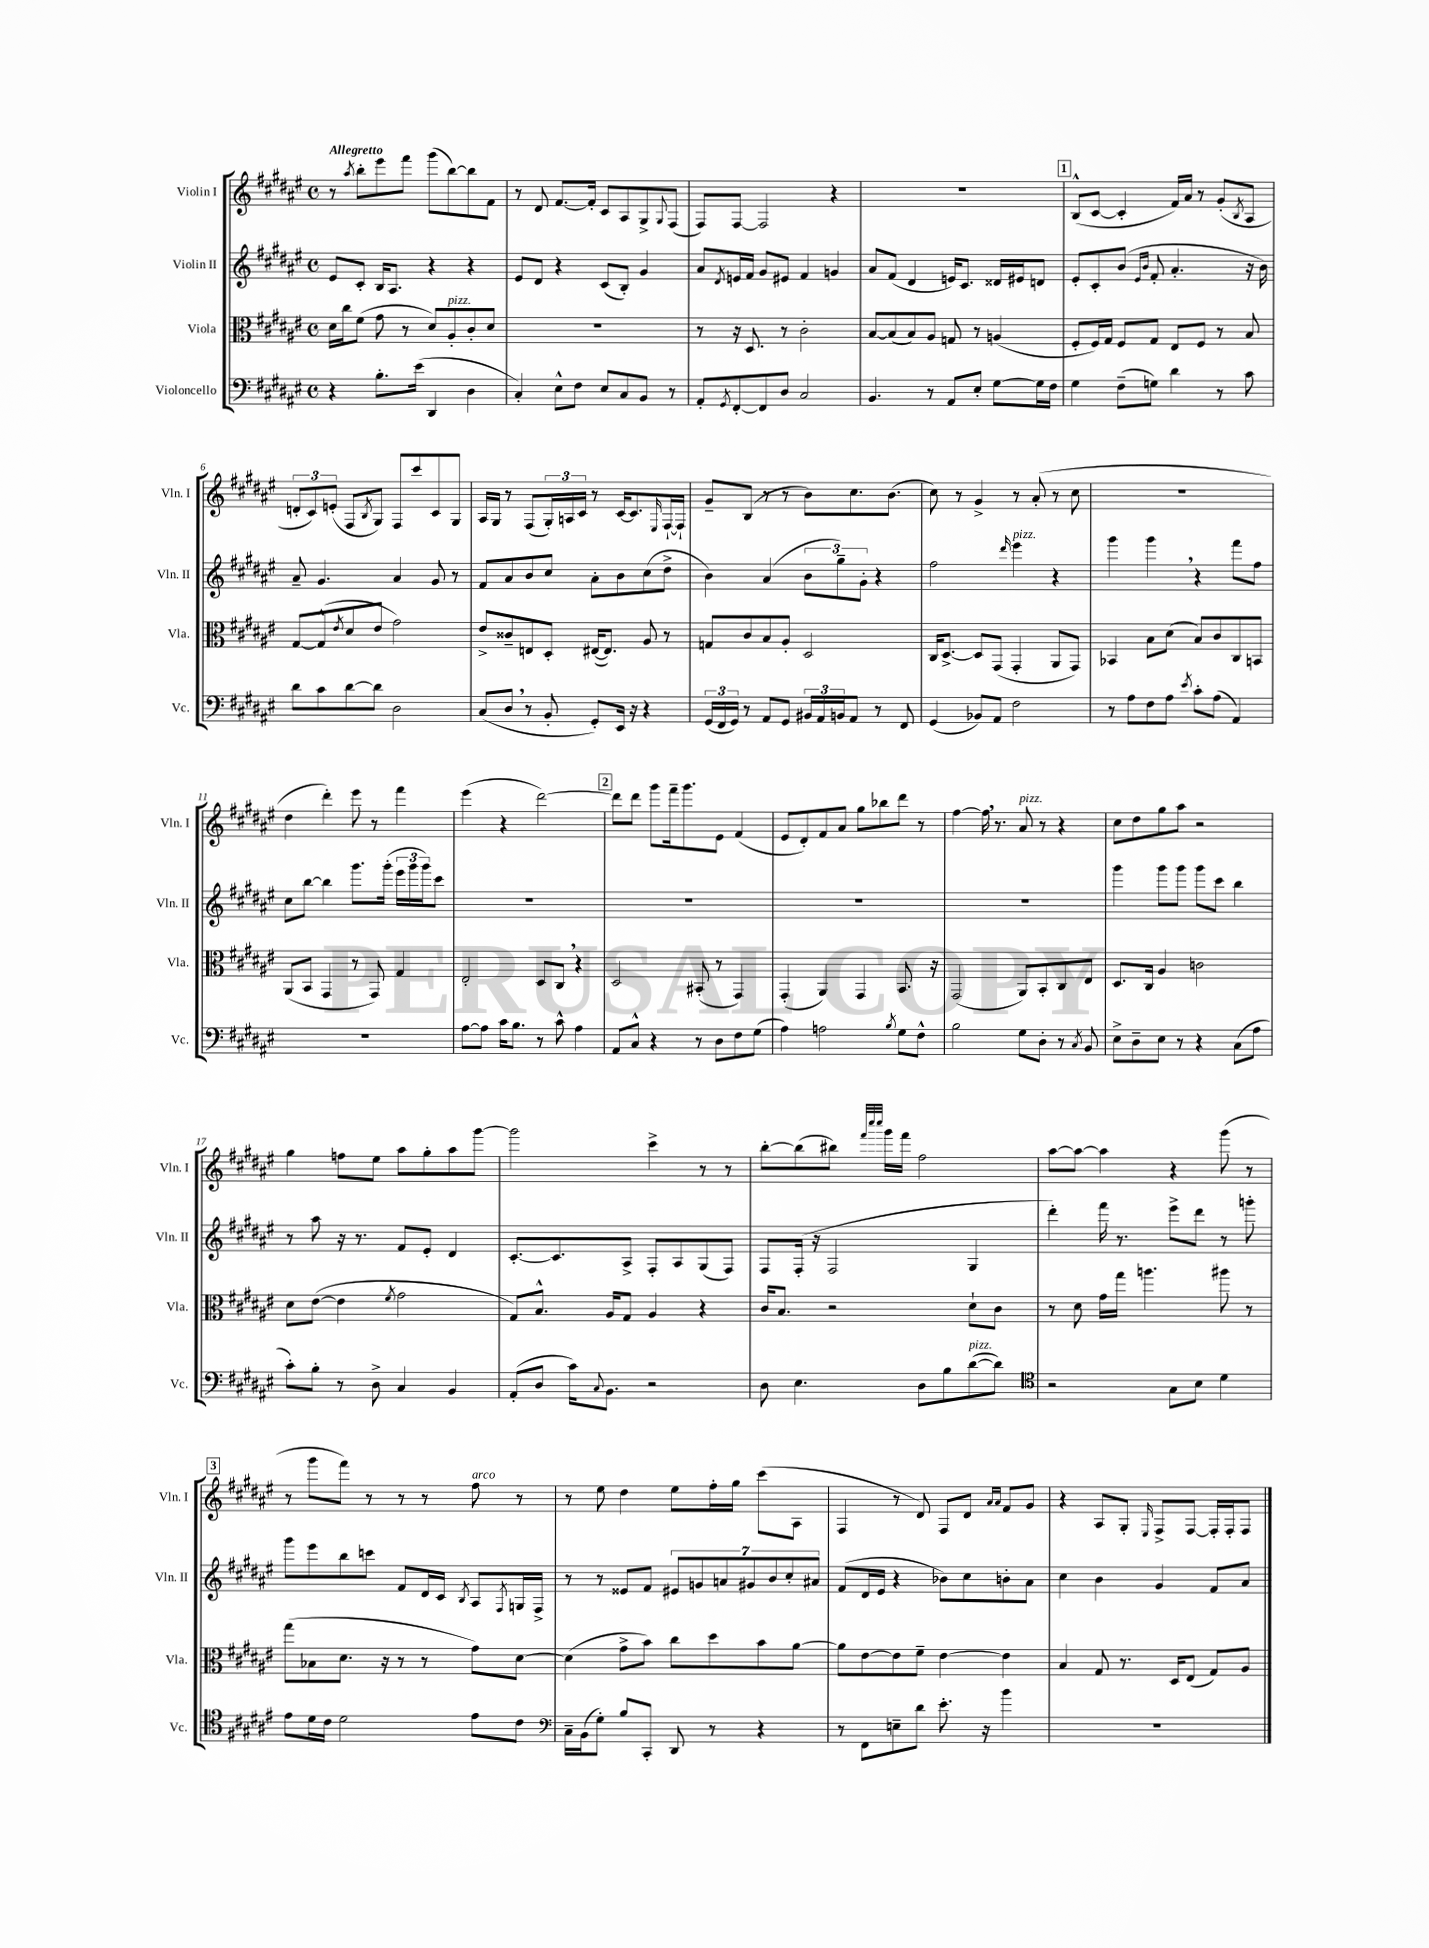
<<
\new StaffGroup <<
\new Staff = "s0" \with { instrumentName = "Violin I" shortInstrumentName = "Vln. I" } {
    \clef treble \key fis \major \defaultTimeSignature \time 4/4 \tempo "Allegretto"
    r8 \acciaccatura { ais''8 } b''8-. eis'''8 fis'''8 gis'''8( b''8~) b''8 fis'8 |
    r8 dis'8 fis'8.~ fis'16-. cis'8 ais8 gis8-> \appoggiatura { gis8 } fis8( |
    fis8) fis8~ fis2 r4 |
    R1 |
    \mark \markup { \box "1" } b8-^( cis'8~ cis'4-. fis'16) ais'16 r8 gis'8-.( \acciaccatura { b8 } ais8 |
    \tuplet 3/2 { d'8-. cis'8) e'8-.( } fis8 \acciaccatura { b8 } gis8) fis8 cis'''8 cis'8 gis8 |
    ais16 gis16 r8 fis8( \tuplet 3/2 { gis16-.) a16 cis'16 } r8 cis'16~ cis'8. \grace { eis16 } fis16~-! fis16-! |
    gis'8-- b8( r8 r8 b'8) cis''8. b'8.( |
    cis''8) r8 gis'4-> r8 ais'8-.( r8 cis''8 |
    R1 |
    dis''4 dis'''4-.) eis'''8 r8 fis'''4 |
    eis'''4( r4 dis'''2~) |
    \mark \markup { \box "2" } dis'''8 dis'''8 gis'''8 fis'''16-- gis'''8. eis'8 fis'4( |
    eis'8 dis'8-.) fis'8 ais'8 gis''8 bes''8 dis'''8 r8 |
    fis''4~ fis''16 \breathe r8. ais'8^\markup { \italic "pizz." } r8 r4 |
    cis''8 dis''8 gis''8 ais''8 r2 |
    gis''4 f''8 eis''8 ais''8 gis''8-. ais''8 gis'''8~ |
    gis'''2 cis'''4-> r8 r8 |
    b''8~-. b''8( bis''8) \grace { fis'''32 cis''''32 cis''''32 } gis'''16 fis'''16 fis''2 |
    ais''8~ ais''8~ ais''4 r4 gis'''8( r8 |
    \mark \markup { \box "3" } r8 gis'''8 fis'''8) r8 r8 r8 fis''8^\markup { \italic "arco" } r8 |
    r8 eis''8 dis''4 eis''8 fis''16-. gis''16 cis'''8( ais8 |
    fis4 r8 dis'8) fis8 dis'8 \grace { ais'16 ais'16 } fis'8 gis'8 |
    r4 ais8 gis8-. \grace { eis16 } fis8-> fis8~ fis16-. fis16-. fis8 \bar "|." |
}
\new Staff = "s1" \with { instrumentName = "Violin II" shortInstrumentName = "Vln. II" } {
    \clef treble \key fis \major \defaultTimeSignature \time 4/4
    eis'8 cis'8-. b16 ais8. r4 r4 |
    eis'8 dis'8 r4 cis'8( b8-.) gis'4 |
    ais'8 \acciaccatura { dis'8 } e'16 fis'16 gis'8 eis'8 fis'4 g'4 |
    ais'8 fis'8( dis'4 e'16) cis'8. disis'16 eis'16 d'8 |
    \mark \markup { \box "1" } eis'8-. cis'8-. b'8( \grace { eis'16 b'16 } fis'8-. ais'4.-. r16 b'16) |
    ais'8-- gis'4. ais'4 gis'8 r8 |
    fis'8 ais'8 b'8 cis''8 ais'8-. b'8 cis''8( dis''8-> |
    b'4) ais'4( \tuplet 3/2 { b'8 gis''8--) gis'8-. } r4 |
    fis''2 \grace { dis'''16 } eis'''4^\markup { \italic "pizz." } r4 |
    gis'''4 gis'''4 \breathe r4 fis'''8 fis''8 |
    cis''8 b''8~ b''4 gis'''8. gis'''16-.( \tuplet 3/2 { eis'''16 gis'''16 gis'''16) } cis'''8 |
    R1 |
    \mark \markup { \box "2" } R1 |
    R1 |
    R1 |
    gis'''4 gis'''8 gis'''8 gis'''8 cis'''8 b''4 |
    r8 ais''8 r16 r8. fis'8 eis'8-. dis'4 |
    cis'8.~-. cis'8. ais8-> fis8-. ais8 gis8( fis8) |
    fis8 fis16-.( r16 fis2 gis4 |
    dis'''4-.) fis'''16 r8. eis'''8-> dis'''8 r8 g'''8-. |
    \mark \markup { \box "3" } gis'''8 eis'''8 b''8 c'''8 fis'8 dis'16 cis'16 \acciaccatura { b8 } ais8 \acciaccatura { fis8 } g16 fis16-> |
    r8 r8 eisis'8 fis'8 \tuplet 7/4 { eis'8 g'8 a'8 gis'8 b'8 cis''8-. ais'8 } |
    fis'8( dis'16 eis'16 r4 bes'8) cis''8 b'8-. ais'8 |
    cis''4 b'4 gis'4 fis'8 ais'8 \bar "|." |
}
\new Staff = "s2" \with { instrumentName = "Viola" shortInstrumentName = "Vla." } {
    \clef alto \key fis \major \defaultTimeSignature \time 4/4
    dis'16 cis''16 fis'8( gis'8 r8 dis'8) ais8-.^\markup { \italic "pizz." } cis'8-. dis'8 |
    R1 |
    r8 r16 dis8. r8 cis'2-. |
    b8~ b8( b8) ais8 g8 r8 a4( |
    \mark \markup { \box "1" } fis8-. fis16) gis16 fis8 gis8 eis8 fis8 r8 b8 |
    gis8~ gis8-^( \acciaccatura { eis'8 } dis'8 eis'8 gis'2) |
    eis'8-> cisis'8-- e8 dis8-. eis16~( eis8.) ais8 r8 |
    g8 cis'8 b8 ais8-. dis2 |
    cis16 dis8.~-> dis8 gis,8( gis,4-. ais,8 gis,8) |
    bes,4 b8 dis'8( b8) cis'8 cis8 b,8 |
    ais,8( b,8 gis,4 r8 gis,8) gis4 |
    eis2-. dis8 cis8 \breathe r4 |
    \mark \markup { \box "2" } dis2 bis,8-.( r8 gis,4) |
    gis,4-.( ais,4) gis,4 b,8. r16 |
    gis,2( ais,8) b,8-. cis8 eis8 |
    dis8. cis16 ais4 c'2 |
    dis'8 eis'8~( eis'4 \acciaccatura { fis'8 } gis'2 |
    gis8) b8.-^ ais16 gis8 ais4 r4 |
    cis'16 b8. r2 dis'8-! cis'8 |
    r8 dis'8 gis'16 gis''16 a''4. ais''8 r8 |
    \mark \markup { \box "3" } gis''8( bes8 dis'8. r16 r8 r8 gis'8) dis'8~ |
    dis'4( gis'8-> b'8) cis''8 dis''8 b'8 ais'8~ |
    ais'8 eis'8~ eis'8 fis'8-- eis'4~ eis'4 |
    b4 gis8 r8. dis16 eis8( gis8) ais8 \bar "|." |
}
\new Staff = "s3" \with { instrumentName = "Violoncello" shortInstrumentName = "Vc." } {
    \clef bass \key fis \major \defaultTimeSignature \time 4/4
    r4 b8.-. eis'16( dis,4 dis4 |
    cis4-.) eis8-^ fis8 eis8 cis8 b,8 r8 |
    ais,8-. \acciaccatura { gis,8 } fis,8~-. fis,8 dis8 cis2 |
    b,4. r8 ais,8 eis8-. gis8~ gis16 fis16 |
    \mark \markup { \box "1" } gis4 fis8--( g8) dis'4 r8 cis'8 |
    dis'8 cis'8 dis'8~ dis'8 dis2 |
    cis8( dis8 \breathe r8 b,8-. gis,8-.) eis,16 r16 r4 |
    \tuplet 3/2 { gis,16( fis,16 gis,16) } r8 ais,8 gis,8 \tuplet 3/2 { bis,16 ais,16 b,16 } ais,8 r8 fis,8 |
    gis,4( bes,8) ais,8 fis2 |
    r8 ais8 fis8 ais8 \acciaccatura { eis'8 } cis'8-. ais8( ais,4) |
    R1 |
    ais8~ ais8 cis'16 b8. r8 cis'8-^ ais4 |
    \mark \markup { \box "2" } ais,8 cis8-^ r4 r8 dis8 fis8 gis8( |
    ais4) a2 \acciaccatura { b8 } gis8 fis8-^ |
    b2 gis8 dis8-. r8 \acciaccatura { cis8 } b,8 |
    eis8-> dis8-- eis8 r8 r4 cis8( ais8 |
    cis'8-.) b8-. r8 dis8-> cis4 b,4 |
    ais,8-.( dis8 cis'16) \appoggiatura { cis8 } b,8. r2 |
    dis8 eis4. dis8 b8 dis'8~^\markup { \italic "pizz." }( dis'8) |
    \clef tenor r2 gis8 b8 dis'4 |
    \mark \markup { \box "3" } eis'8 dis'16 cis'16 dis'2 eis'8 cis'8 |
    \clef bass cis16-- b,16( gis8-.) b8 cis,8-. dis,8 r8 r4 |
    r8 fis,8 e8-- dis'8 eis'8.-. r16 b'4 |
    R1 \bar "|." |
}
>>
>>
